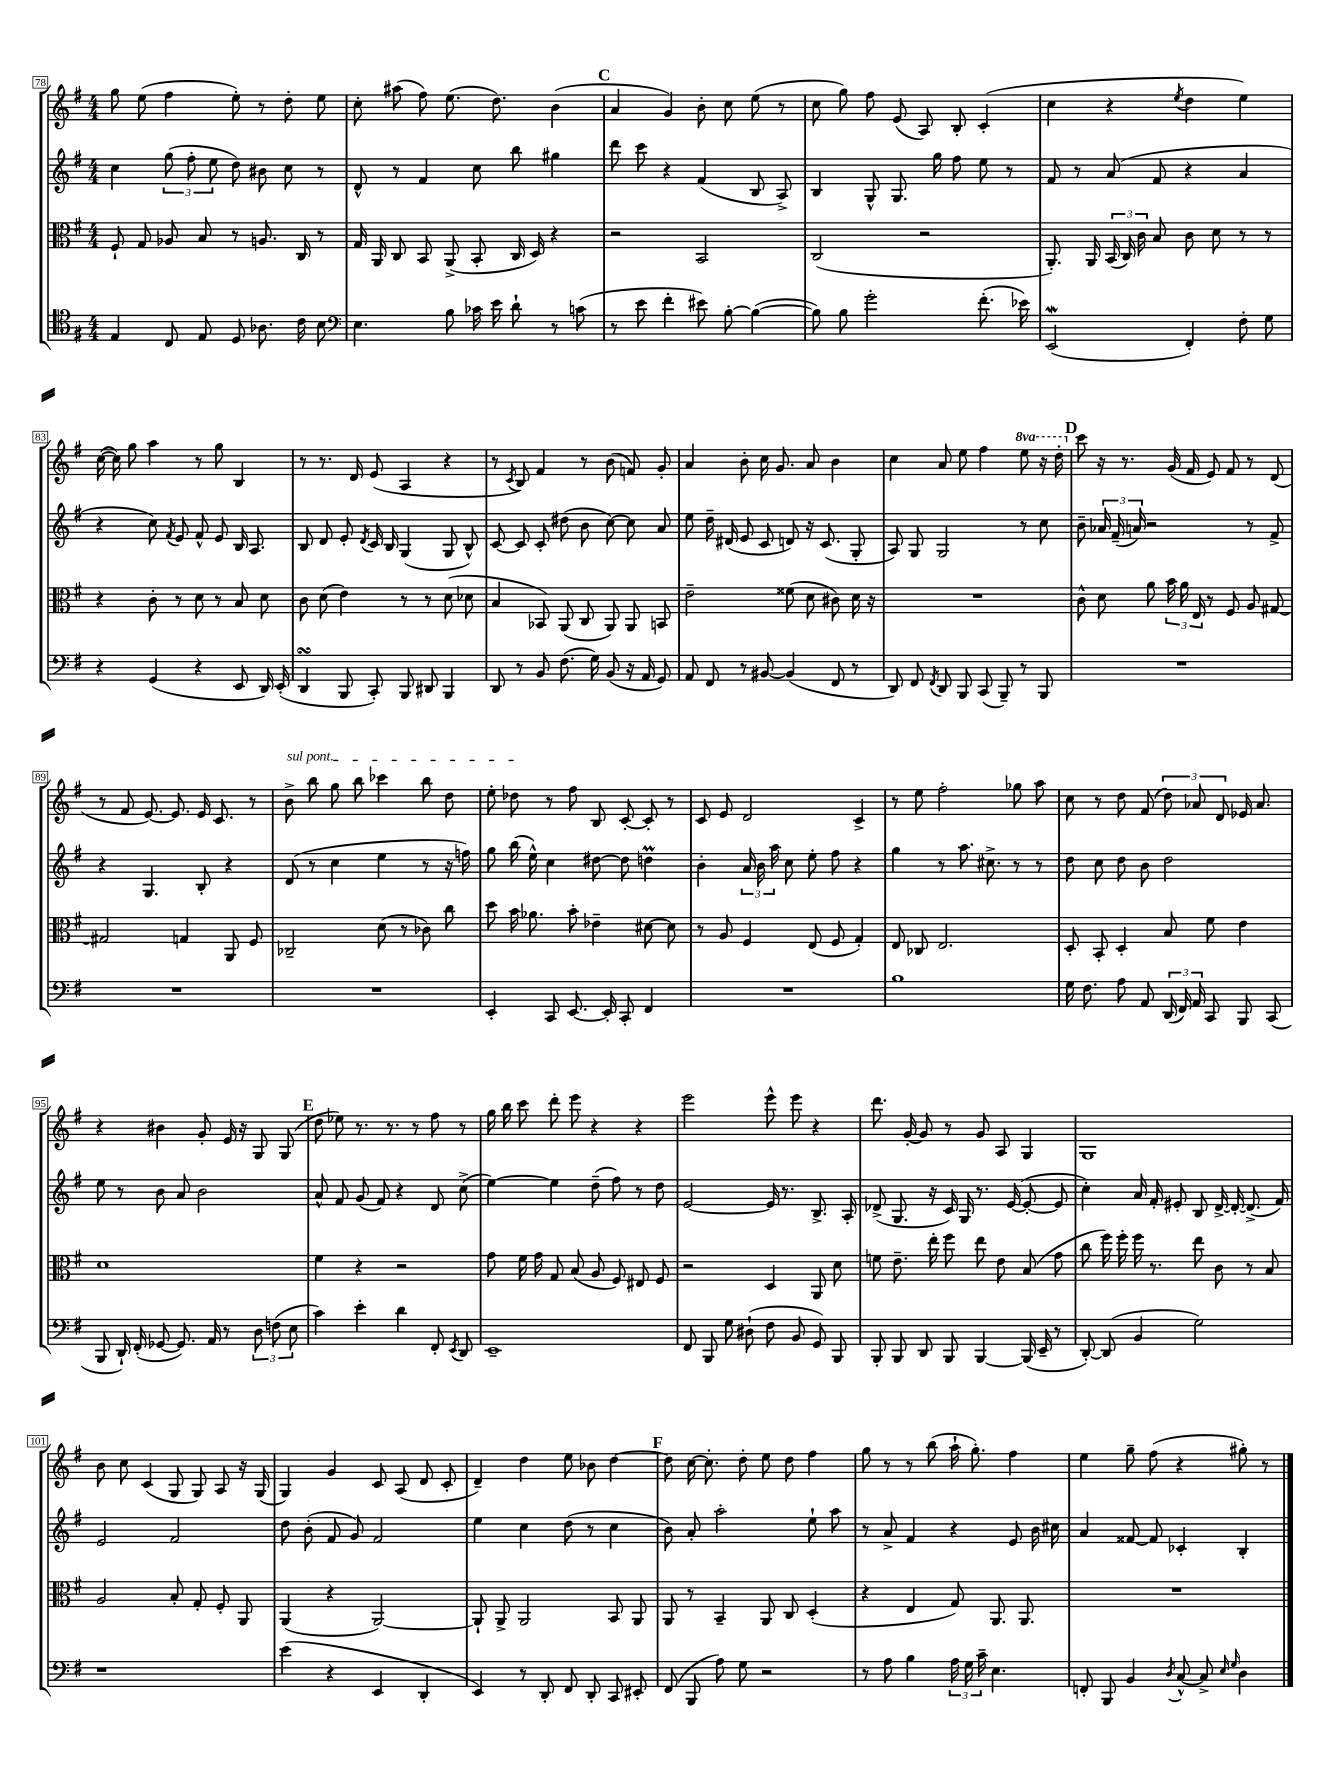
<<
\new StaffGroup <<
\new Staff = "s0" {
    \clef treble \key g \major \numericTimeSignature \time 4/4 \set Staff.ottavationMarkups = #ottavation-simple-ordinals
    \autoBeamOff g''8 e''8( fis''4 e''8-.) r8 d''8-. e''8 |
    c''8-. ais''8( fis''8) e''8.( d''8.) b'4( |
    \mark \markup { \bold "C" } a'4 g'4) b'8-. c''8 e''8( r8 |
    c''8 g''8) fis''8 e'8( a8) b8-. c'4-.( |
    c''4 r4 \acciaccatura { e''8 } d''4 e''4) |
    c''16~( c''16) g''8 a''4 r8 g''8 b4 |
    r8 r8. d'16 e'8( a4 r4 |
    r8 \acciaccatura { c'8 } b8) fis'4 r8 b'8( f'8) g'8-. |
    a'4 b'8-. c''16 g'8. a'8 b'4 |
    c''4 a'8 e''8 fis''4 \ottava #1 e'''8 r16 d'''16-. \ottava #0 |
    \mark \markup { \bold "D" } c'''8 r16 r8. g'16( fis'16 e'8) fis'8 r8 d'8( |
    r8 fis'8 e'8.~) e'8. e'16 c'8. r8 |
    \once \override TextSpanner.bound-details.left.text = \markup { \italic "sul pont." } b'8->\startTextSpan b''8 g''8 b''8 ces'''4 b''8 d''8 |
    e''8-. des''8\stopTextSpan r8 fis''8 b8 c'8~-. c'8-. r8 |
    c'8 e'8 d'2 c'4-> |
    r8 e''8 fis''2-. ges''8 a''8 |
    c''8 r8 d''8 fis'8( \tuplet 3/2 { d''8) aes'8 d'8 } ees'16 aes'8. |
    r4 bis'4 g'8-. e'16 r16 g8 g8( |
    \mark \markup { \bold "E" } d''8 ees''8) r8. r8. r8 fis''8 r8 |
    g''16 b''16 c'''8 d'''8-. e'''8 r4 r4 |
    e'''2 e'''8-^ e'''8 r4 |
    d'''8. g'16~-. g'8 r8 g'8 a8 g4 |
    g1 |
    b'8 c''8 c'4( g8 g8) a8 r16 g16( |
    g4) g'4 c'8 a8( d'8 c'8-. |
    d'4--) d''4 e''8 bes'8 d''4~ |
    \mark \markup { \bold "F" } d''8 c''16~ c''8.-. d''8-. e''8 d''8 fis''4 |
    g''8 r8 r8 b''8( a''16-! g''8.-.) fis''4 |
    e''4 g''8-- fis''8( r4 gis''8-.) r8 \bar "|." |
}
\new Staff = "s1" {
    \clef treble \key g \major \numericTimeSignature \time 4/4
    \autoBeamOff c''4 \tuplet 3/2 { g''8( fis''8-. e''8 } d''8) bis'8 c''8 r8 |
    d'8-^ r8 fis'4 c''8 b''8 gis''4 |
    \mark \markup { \bold "C" } d'''8 c'''8 r4 fis'4( b8 a8->) |
    b4 g8-^ g8. g''16 fis''8 e''8 r8 |
    fis'8 r8 a'8( fis'8 r4 a'4 |
    r4 c''8) \acciaccatura { fis'8 } e'8 fis'8-^ e'8 b16 a8. |
    b8 d'8 e'8-. \acciaccatura { d'8 } c'16 b16 g4( g8 b8-^) |
    c'8~ c'8 c'8-. dis''8( b'8 c''8~) c''8 a'8 |
    e''8 d''16-- dis'16( e'8 c'8 d'8) r16 c'8.( g8-. |
    a8) g8 g2 r8 c''8 |
    \mark \markup { \bold "D" } b'8-- \tuplet 3/2 { aes'16 fis'16--( a'16) } r2 r8 fis'8-> |
    r4 g4. b8-. r4 |
    d'8( r8 c''4 e''4 r8 r16 f''16) |
    g''8 b''16( e''16-^) c''4 dis''8~ dis''8 d''4\prall |
    b'4-. \tuplet 3/2 { a'16 b'16 a''16 } c''8 e''8-. fis''8 r4 |
    g''4 r8 a''8. cis''8.-> r8 r8 |
    d''8 c''8 d''8 b'8 d''2 |
    e''8 r8 b'8 a'8 b'2 |
    \mark \markup { \bold "E" } a'8-^ fis'8 g'8( fis'8) r4 d'8 c''8->( |
    e''4~) e''4 d''8--( fis''8) r8 d''8 |
    e'2~ e'16 r8. b8.-> a16-. |
    des'8->( g8. r16 c'16) g16 r8. e'16~( e'8~-. e'8 |
    c''4-.) a'16 fis'16-. eis'8-. b8 d'16~-> d'16~-. d'8.->( fis'16) |
    e'2 fis'2 |
    d''8 b'8-.( fis'8 g'8) fis'2 |
    e''4 c''4 d''8( r8 c''4 |
    \mark \markup { \bold "F" } b'8) a'8-. a''2-. e''8-! a''8 |
    r8 a'8-> fis'4 r4 e'8 b'16 cis''16 |
    a'4 fisis'8~ fisis'8 ces'4-. b4-. \bar "|." |
}
\new Staff = "s2" {
    \clef alto \key g \major \numericTimeSignature \time 4/4
    \autoBeamOff fis8-! g8 aes8 b8 r8 a8. c16 r8 |
    g16 a,16 c8 b,8 a,8->( b,8-. c16 d16) r4 |
    \mark \markup { \bold "C" } r2 b,2 |
    c2( r2 |
    a,8.-.) a,16 \tuplet 3/2 { b,16( c16) c'16 } b8 c'8 d'8 r8 r8 |
    r4 c'8-. r8 d'8 r8 b8 d'8 |
    c'8 d'8( e'4) r8 r8 d'8( des'8 |
    b4 bes,8) a,8( c8 a,8) a,8 b,8 |
    e'2-- fisis'8( d'8 cis'8) d'16 r16 |
    R1 |
    \mark \markup { \bold "D" } c'8-^ d'8 a'8 \tuplet 3/2 { b'16 a'16 e16 } r8 fis8 a8 gis8~ |
    gis2 g4 a,8 fis8 |
    ces2-- d'8( r8 ces'8) c''8 |
    d''8 b'16 aes'8. b'8-. ees'4-- dis'8~ dis'8 |
    r8 a8 fis4 e8( fis8 g4-.) |
    e8 ces8 e2. |
    d8-. b,8-. d4-. b8 fis'8 e'4 |
    d'1 |
    \mark \markup { \bold "E" } fis'4 r4 r2 |
    g'8 fis'16 g'16 g8 b8( a8 fis8) eis8 fis8 |
    r2 d4 a,8 d'8 |
    f'8 e'8.-- e''16-. fis''8 e''8 e'8 b8( g'8 |
    c''8 fis''16) fis''16-. fis''16 r8. e''8 c'8 r8 b8 |
    a2 b8-. g8-. fis8-. a,8 |
    a,4( r4 a,2~) |
    a,8-! a,8-> a,2 b,8 a,8 |
    \mark \markup { \bold "F" } a,8 r8 b,4-- a,8 c8 d4-.( |
    r4 e4 g8) a,8. a,8. |
    R1 \bar "|." |
}
\new Staff = "s3" {
    \clef tenor \key g \major \numericTimeSignature \time 4/4
    \autoBeamOff e4 c8 e8 d8 aes8. c'16 b8 |
    \clef bass e4. b8 ces'16 e'16 d'8-! r8 c'8( |
    \mark \markup { \bold "C" } r8 e'8 fis'4-. eis'8) b8~-. b4~( |
    b8) b8 g'2-. fis'8.-.( ees'16) |
    e,2\mordent( fis,4-.) fis8-. g8 |
    r4 g,4( r4 e,8 d,16) e,16-.( |
    d,4\turn b,,8 c,8-.) b,,8 dis,8 b,,4 |
    d,8 r8 b,8 fis8.( g16) b,8( r16 a,16 g,8) |
    a,8 fis,8 r8 bis,8~ bis,4( fis,8 r8 |
    d,8) fis,8 \acciaccatura { fis,8 } d,8 b,,8 c,8( b,,8--) r8 b,,8 |
    \mark \markup { \bold "D" } R1 |
    R1 |
    R1 |
    e,4-. c,8 e,8.~ e,16-. c,8-. fis,4 |
    R1 |
    b1 |
    g16 fis8. a8 a,8 \tuplet 3/2 { d,16( fis,16) a,16 } c,8 b,,8 c,8( |
    b,,8 d,16-!) fis,16-.( ges,8~ ges,8.) a,16 r8 \tuplet 3/2 { d8 f8( e8 } |
    \mark \markup { \bold "E" } c'4) e'4-. d'4 fis,8-. \acciaccatura { e,8 } d,8 |
    e,1-- |
    fis,8 b,,8 g8 dis8-!( fis8 b,8 g,8) b,,8 |
    b,,8-. b,,8 d,8 b,,8 b,,4~ b,,16( e,16-- r8 |
    d,8~-.) d,8( b,4 g2) |
    r1 |
    e'4( r4 e,4 d,4-. |
    e,4) r8 d,8-. fis,8 d,8-. c,8 eis,8-. |
    \mark \markup { \bold "F" } fis,8( b,,8 a8) g8 r2 |
    r8 a8 b4 \tuplet 3/2 { a16 g16 c'16-- } e4. |
    f,8-. b,,8 b,4 \acciaccatura { d8 } c8~-^ c8-> \grace { e16 g16 } d4 \bar "|." |
}
>>
>>
\layout { \context { \Score currentBarNumber = #78 \override BarNumber.stencil = #(make-stencil-boxer 0.1 0.3 ly:text-interface::print) } }
